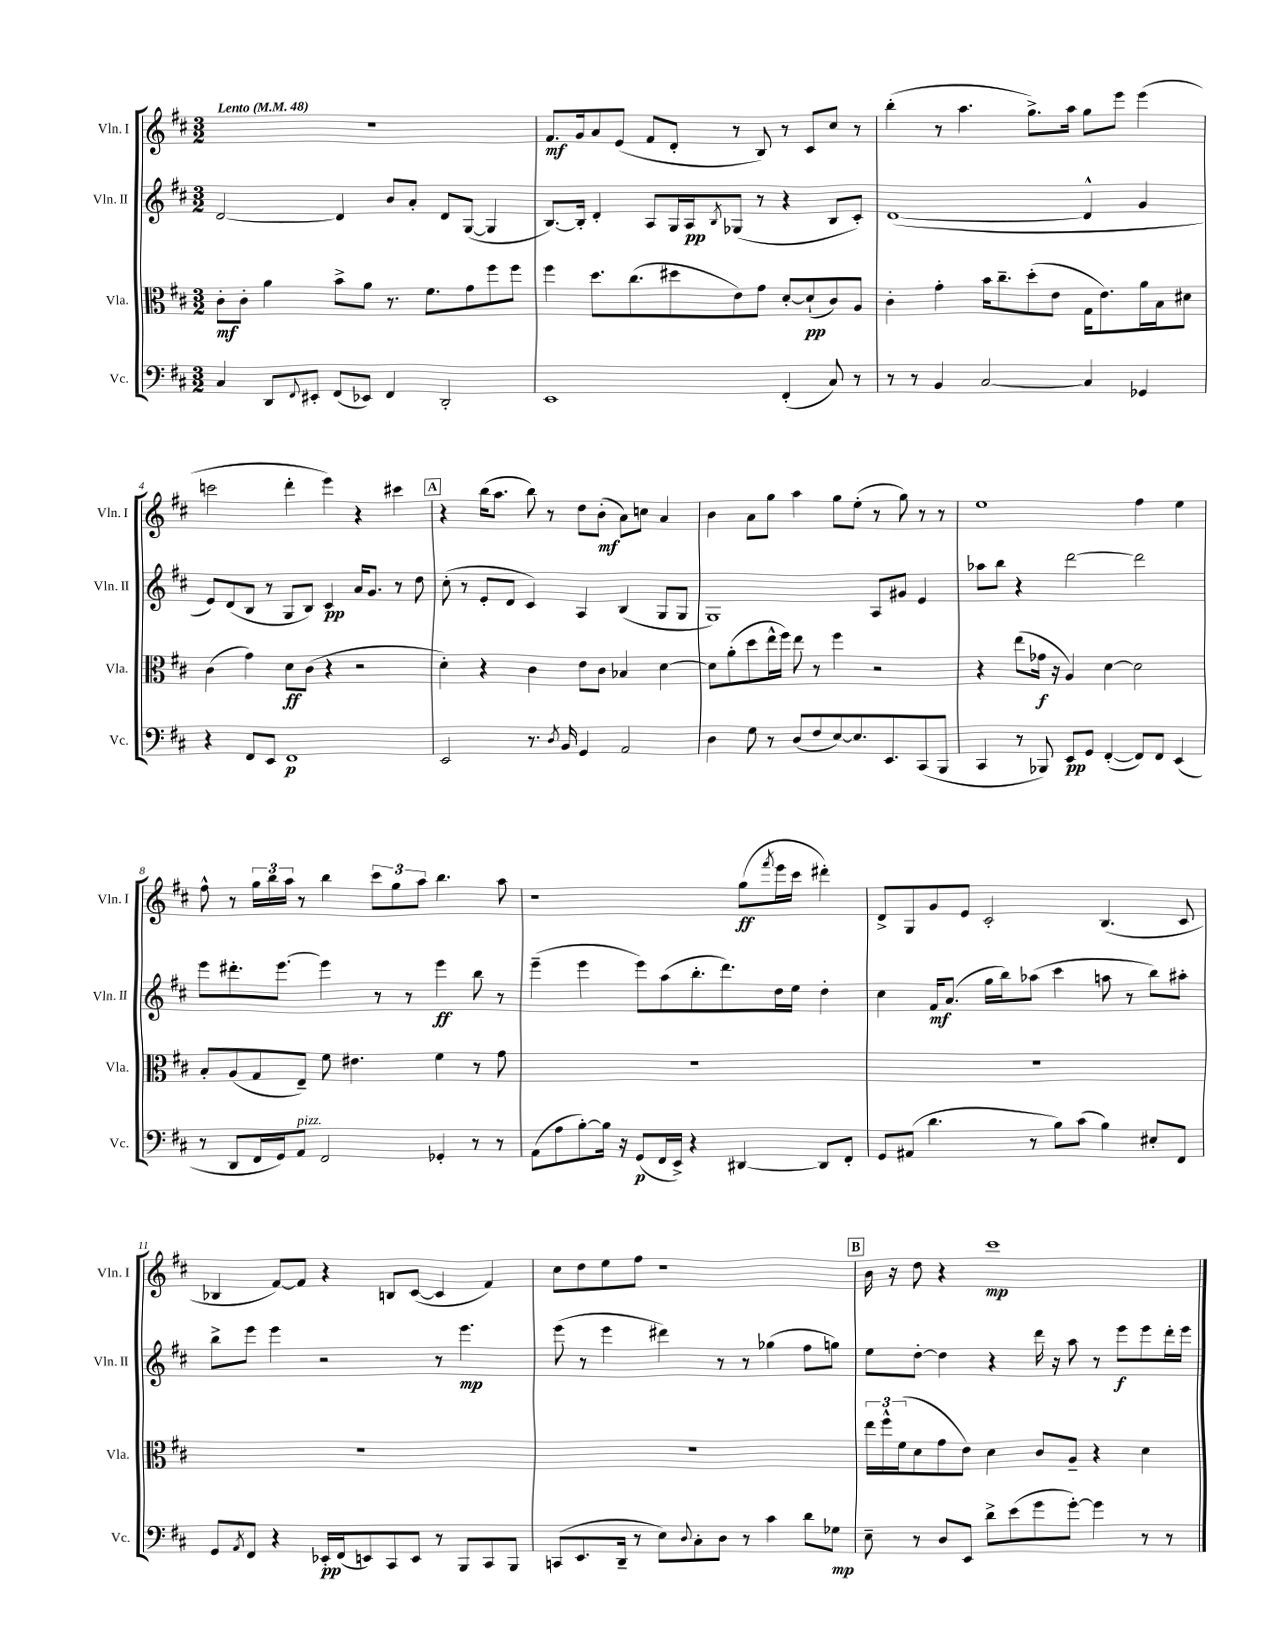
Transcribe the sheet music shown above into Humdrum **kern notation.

**kern	**kern	**kern	**kern
*staff4	*staff3	*staff2	*staff1
*clefF4	*clefC3	*clefG2	*clefG2
*k[f#c#]	*k[f#c#]	*k[f#c#]	*k[f#c#]
*M3/2	*M3/2	*M3/2	*M3/2
*MM48	*MM48	*MM48	*MM48
4C#	8c#'	[2d	1.r
.	8c#'	.	.
8DD	4a	.	.
8qqFF#	.	.	.
8EE#'	.	.	.
(8FF#	8b^	4d]	.
8EE-)	8a	.	.
4FF#	8.r	8b	.
.	.	8a'	.
.	8.f#	.	.
2DD'	.	8d	.
.	8g	([8G	.
.	8ff#	4G]	.
.	8ff#	.	.
=	=	=	=
1EE	4ff#	[8.B)	8.f#
.	.	16B']	16g
.	8.dd	4d'	8a
.	.	.	(8e
.	(8.cc#	.	.
.	.	8A	8f#
.	8dd#	16G	8d'
.	.	16A	.
.	.	8qB	.
.	8e)	(8G-	8r
.	8g	8r	8B)
(4FF#'	[8d'	4r	8r
.	(8d`]	.	8c#
8C#)	8c#)	8B	8cc#
8r	8A	8c#')	8r
=	=	=	=
8r	4c#'	([1d	(4bb'
8r	.	.	.
4BB	4g'	.	8r
.	.	.	4.aa
[2C#	16b	.	.
.	8.cc#~	.	.
.	(8dd'	.	8.gg^)
.	8e	.	.
.	.	.	16aa
4C#]	16G	4d^^]	8gg
.	8.e)	.	.
.	.	.	8eee
4GG-	16a	4g	(4eee
.	16B	.	.
.	8d#	.	.
=	=	=	=
4r	(4c#	8e)	2ccc
.	.	(8d	.
8FF#	4g)	8B	.
8EE	.	8r	.
1FF#	8d	8G	4ddd'
.	(8c#	8B)	.
.	4r	4c#	4eee)
.	2r	16a	4r
.	.	8.g	.
.	.	8r	4ccc#
.	.	8dd	.
=	=	=	=
2EE	4d')	(8cc#'	4r
.	.	8r	.
.	4r	8e'	(16bb
.	.	.	8.aa
.	.	8d	.
8.r	4c#	4c#)	8bb)
.	.	.	8r
8qD	.	.	.
16BB	.	.	.
4GG	8e	4A	8dd
.	8c#	.	(8b'
2AA	4B-	(4B	8a)
.	.	.	8cc
.	[4d	8G	4a
.	.	8G	.
=	=	=	=
4D	8d]	1G)	4b
.	(8a'	.	.
8G	8dd	.	8a
8r	16ee^^	.	8gg
.	16ff#)	.	.
(8D	8ee	.	4aa
8F#	8r	.	.
[8E)	4ff#	.	8gg
8.E]	.	.	(8ee'
.	2r	8A	8r
8.EE	.	.	.
.	.	8g#	8gg)
(8CC#	.	4e	8r
8BBB	.	.	8r
=	=	=	=
4CC#	4r	8aa-	1ee
.	.	8bb	.
8r	(8ee	4r	.
8BBB-)	16g-	.	.
.	16r	.	.
8EE	4A)	[2ddd	.
8GG	.	.	.
([4FF#'	[4d	.	.
8FF#])	2d]	2ddd]	4ff#
8FF#	.	.	.
(4EE	.	.	4ee
=	=	=	=
8r	8B'	8eee	8ff#^^
8DD	(8A	8.ddd#'	8r
16FF#	8G	.	24gg
.	.	.	24bb
16GG)	.	[8.eee	.
.	.	.	24aa
8AA	8E~)	.	8r
2FF#	8f#	4eee]	4bb
.	4.e#	.	.
.	.	8r	12ccc#
.	.	.	12gg
.	.	8r	.
.	.	.	12aa
4GG-'	4f#	4eee	4.bb
8r	8r	8bb	.
8r	8g	8r	8aa
=	=	=	=
(8AA	1.r	(4eee~	1r
8A	.	.	.
[8B')	.	4eee	.
16B]	.	.	.
16r	.	.	.
(8GG	.	8eee)	.
16FF#	.	(8aa	.
16EE^)	.	.	.
4r	.	8.bb'	.
.	.	8.ddd)	.
[4DD#	.	.	(8gg
.	.	.	8qfff#
.	.	16dd	16eee
.	.	16ee	16ccc#
8DD#]	.	4dd'	4ddd#')
8FF#'	.	.	.
=	=	=	=
8GG	1.r	4cc#	8d^
(8AA#	.	.	8G
4.d	.	16f#	8g
.	.	(8.a	.
.	.	.	8e
.	.	16gg	2c#'
.	.	16bb)	.
8r	.	(8aa-	.
8B)	.	4ccc#	.
(8c#	.	.	.
4B)	.	8aa	(4.B
.	.	8r	.
8E#'	.	8bb)	.
8FF#	.	8aa#'	8c#
=	=	=	=
8GG	1.r	8bb^	4B-
8qAA	.	.	.
8FF#	.	8eee	.
4r	.	4eee	[8f#)
.	.	.	8f#]
16EE-'	.	2r	4r
(16FF#	.	.	.
8EE)	.	.	.
8CC#	.	.	8B
8EE	.	.	([8c#
8r	.	8r	4c#]
8BBB	.	4.eee	.
8CC#	.	.	4f#)
8BBB	.	.	.
=	=	=	=
(8CC	1.r	(8eee	8cc#
8.EE	.	8r	8dd
.	.	4eee	8ee
16DD~	.	.	.
8r	.	.	8ff#
8E)	.	4ddd#)	1r
8qqD	.	.	.
8C#'	.	.	.
8D	.	8r	.
8r	.	8r	.
4c#	.	(4gg-	.
8d	.	8ff#	.
8G-	.	8gg)	.
=	=	=	=
8E~	24ee	8ee	16b
.	24ff#^^	.	.
.	.	.	16r
.	(24f#	.	.
8r	8d	[8dd'	8dd
8D	8g	4dd]	4r
8EE	8e)	.	.
8d^	4d	4r	1ccc#
(8e	.	.	.
8g	8c#	16ddd	.
.	.	16r	.
[8g')	8A~	8aa	.
4g]	4r	8r	.
.	.	8eee	.
8r	4d	8eee	.
8r	.	16ddd'	.
.	.	16eee	.
==	==	==	==
*-	*-	*-	*-
